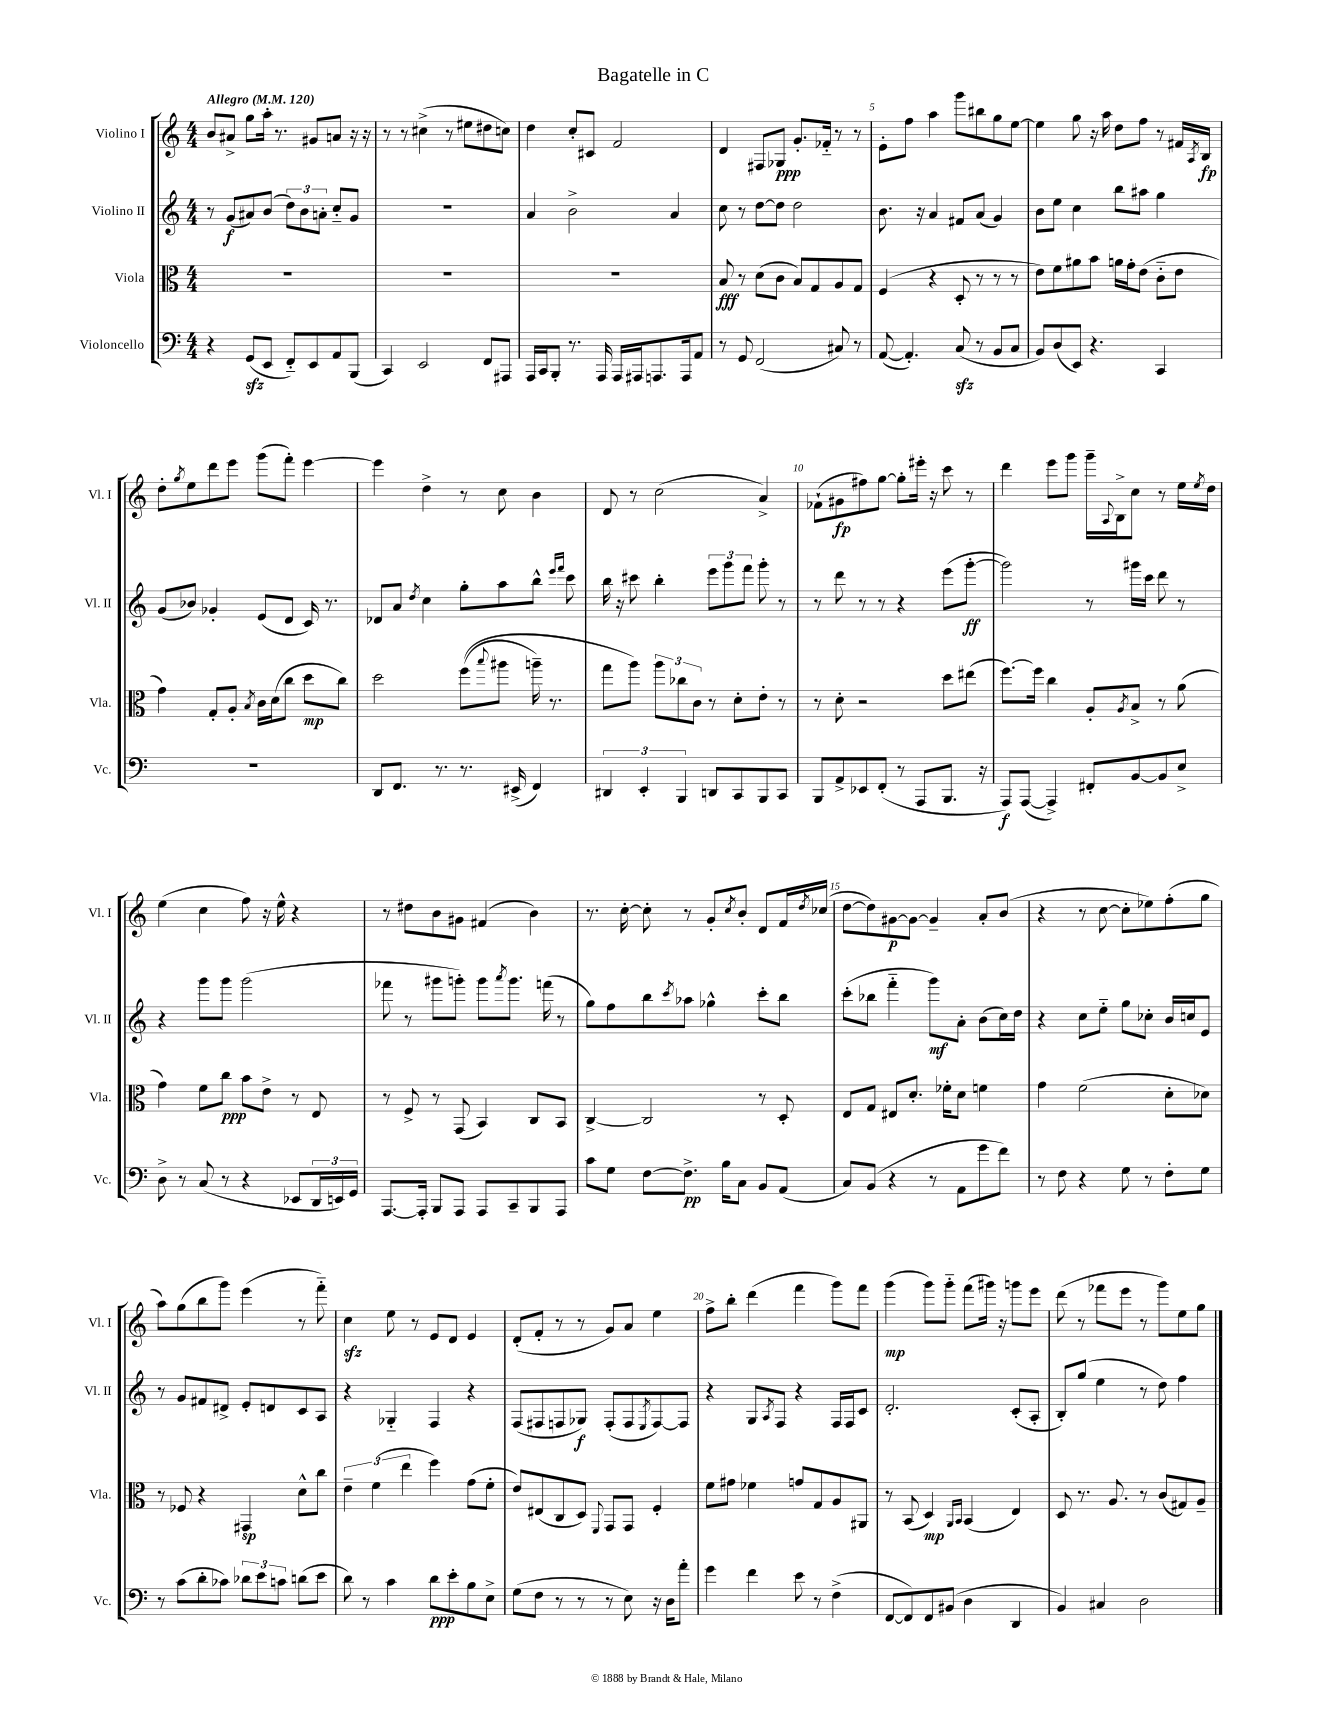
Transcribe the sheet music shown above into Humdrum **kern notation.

**kern	**kern	**kern	**kern
*staff4	*staff3	*staff2	*staff1
*clefF4	*clefC3	*clefG2	*clefG2
*k[]	*k[]	*k[]	*k[]
*M4/4	*M4/4	*M4/4	*M4/4
*MM120	*MM120	*MM120	*MM120
4r	1r	8r	8b/L
.	.	(8g/L	8a#^/J
(8GG/L	.	8a#/)	8gg\L
8EE/J	.	(8b/J	16aa'\Jk
.	.	.	8.r
8FF'~/L)	.	12dd\L)	.
.	.	12b\	.
8EE/	.	.	8g#/L
.	.	12a'\J	.
8AA/	.	8cc'~/L	8a/J
(8BBB/J	.	8g/J	16r
.	.	.	16r
=	=	=	=
4CC/)	1r	1r	8r
.	.	.	8r
2EE/	.	.	(4cc#^\
.	.	.	8r
.	.	.	8ee#\L
8FF/L	.	.	8dd#\
8AAA#/J	.	.	8cc\J)
=	=	=	=
16AAA/LL	1r	4a/	4dd\
16CC/J	.	.	.
8BBB'/J	.	.	.
8.r	.	2b^\	8cc'/L
.	.	.	8c#/J
16AAA/	.	.	.
16AAA/LL	.	.	2f/
16AAA#/J	.	.	.
8.AAA/	.	.	.
.	.	4a/	.
16AAA/k	.	.	.
8AA/J	.	.	.
=	=	=	=
8r	8B/	8cc\	4d/
8GG/	8r	8r	.
(2FF/	(8d\L	[8dd\L	8F#/L
.	8c\J	8dd\]J	8G-/J
.	8B/L)	2dd\	8.g'/L
.	8G/	.	.
.	.	.	16f-'~/Jk
8C#/)	8A/	.	8r
8r	8G/J	.	8r
=	=	=	=
([8AA/	(4F/	8.b\	8e'\L
4.AA'/])	.	.	8ff\J
.	.	16r	.
.	4r	4a/	4aa\
(8C/	8D'/	8f#/L	8ggg\L
8r	8r	(8a/J	8bb#\
8BB/L	8r	4g/)	8gg\
8C/J	8r	.	[8ee\J
=	=	=	=
8BB/L)	8e\L)	8b\L	4ee\]
(8D/	8f\	8ee\J	.
8EE/J)	8a#\	4cc\	8gg\
4.r	8b\J	.	16r
.	.	.	16aa\
.	16a\LL	8bb\L	8dd\L
.	16g'\J	.	.
.	(8e\J	8aa#\J	8ff\J
4CC/	8c'~\L	4gg\	8r
.	8e\J	.	16f#/LL
.	.	.	8qA/
.	.	.	16B/JJ
=	=	=	=
1r	4g\)	(8g/L	8dd'\L
.	.	.	8qgg/
.	.	8b-/J)	8ee\
.	8G'/L	4g-'/	8ddd\
.	8A'/J	.	8eee\J
.	8qB/	.	.
.	16c\LL	(8e/L	(8ggg\L
.	(16d\J	.	.
.	8cc\J	8d/J	8fff'\J)
.	8dd\L	16c/)	[4eee\
.	.	8.r	.
.	8cc\J)	.	.
=	=	=	=
8DD/L	2dd\	8d-/L	4eee\]
8.FF/J	.	8a/J	.
.	.	8qdd/	.
.	.	4cc\	4dd^\
8.r	.	.	.
8.r	&((8ff\L	8gg'\L	8r
.	8qqbb/	.	.
.	8aa#\J	8aa\	8cc\
(16EE#^/	.	.	.
4FF/)	16aa~\)	8bb^^\J	4b\
.	8.r	.	.
.	.	16qqeee/LL	.
.	.	16qqfff/JJ	.
.	.	8ccc\	.
=	=	=	=
6DD#/	8gg\L	16bb\	8d/
.	.	16r	.
.	8aa\J&)	8ccc#\	8r
6EE'/	.	.	.
.	12aa\L	4bb'\	(2cc\
6BBB/	12cc-\	.	.
.	12c\J	.	.
8DD/L	8r	12eee\L	.
.	.	12ggg\	.
8CC/	8d'\L	.	.
.	.	12fff\J	.
8BBB/	8e'\J	8ggg'\	4a^/)
8CC/J	8r	8r	.
=	=	=	=
8BBB/L	8r	8r	(8f-`\L
8AA^/	8d'\	8ddd\	8g#\
8EE-/	2r	8r	8ff#\)
(8FF'/J	.	8r	[8gg\J
8r	.	4r	8gg'\]L
8AAA/L	.	.	16eee#'\Jk
.	.	.	16r
8.BBB/J	8dd\L	(8eee\L	8ccc\
.	(8ee#\J	[8ggg'\J	8r
16r	.	.	.
=	=	=	=
8AAA/L)	[8.ff\L)	2ggg\])	4ddd\
([8AAA/J	.	.	.
.	16ff\]Jk	.	.
4AAA^/])	4cc\	.	8eee\L
.	.	.	8ggg\J
8FF#'/L	8A'/L	8r	16ggg~\LL
.	.	.	8qqA/
.	.	.	16B^\J
.	8qA/	.	.
[8BB/	8B^/J	16ggg#\LL	8cc\J
.	.	16ccc\JJ	.
8BB/]	8r	8ddd\	8r
8E^/J	(8a\	8r	16ee\LL
.	.	.	8qee/
.	.	.	16dd\JJ
=	=	=	=
8D^\	4g\)	4r	(4ee\
8r	.	.	.
(8C/	8f\L	8ggg\L	4cc\
8r	8cc\J	8ggg\J	.
4r	8b\L	(2ggg\	8ff\)
.	8e^\J	.	16r
.	.	.	16ee^^\
8EE-/L	8r	.	4r
24DD/L	8E/	.	.
24EE/)	.	.	.
24GG/JJ	.	.	.
=	=	=	=
[8.AAA/L	8r	8fff-\	8r
.	8F^/	8r	8dd#\L
16AAA'/]Jk	.	.	.
8BBB/L	8r	8ggg#\L	8b\
8AAA/J	(8GG/	8ggg'\J)	8g#\J
8AAA/L	4BB/)	8ggg\L	(4f#/
.	.	8qaaa/	.
8CC~/	.	8.ggg\J	.
8BBB/	8C/L	.	4b\)
.	.	(16fff\	.
8AAA/J	8BB/J	8r	.
=	=	=	=
8c\L	[4C^/	8gg\L)	8.r
8G\J	.	8ff\	.
.	.	.	[16cc'\
[8F\L	2C/]	8bb\	8cc'\]
.	.	8qccc/	.
8.F^\]J	.	8aa-\J	8r
.	.	4gg-^^\	8g'/L
16B\LK	.	.	.
.	.	.	8qcc/
8C\J	.	.	8b'/J
8BB/L	8r	8ccc'\L	8d/L
(8AA/J	8D'/	8bb\J	16f/L
.	.	.	8qdd/
.	.	.	(16cc-/JJ
=	=	=	=
8C/L)	8E/L	(8ccc'\L	[8dd\L
(8BB/J	8G/J	8bb-\J	8dd\])
4r	8E#/L	4fff'~\	[8g#\
.	8.d'/J	.	8g#\_J
8r	.	8ggg\L)	4g#~/]
.	16f-'\LK	.	.
8AA\L	8d\J	8a'\J	.
8g\	4f\	(8b\L	8a'/L
8f\J)	.	16cc\L)	(8b/J
.	.	16dd\JJ	.
=	=	=	=
8r	4g\	4r	4r
8F\	.	.	.
4r	(2f\	8cc\L	8r
.	.	8ee'~\J	[8cc\
8G\	.	8gg\L	8cc'\]L
8r	.	8cc-'\J	8ee-\)
8F'\L	8d'\L	16b/LL	(8ff'\
.	.	16cc/J	.
8G\J	8d-\J)	8e/J	8gg\J
=	=	=	=
8r	8r	8r	8aa\L)
(8c\L	8F-/	8g/L	(8gg\
8d'\	4r	8f#/	8bb\
8c-\J)	.	8d#^/J	8ggg\J)
12d-\L	4GG#/	8e'/L	(4eee\
12e\	.	.	.
.	.	8d/	.
12c\J	.	.	.
(8d\L	8d^^\L	8c/	8r
8e\J	8cc\J	8A/J	8fff'~\)
=	=	=	=
8d\)	6e~\	4r	4cc\
8r	.	.	.
.	(6f\	.	.
4c\	.	4G-'~/	8ee\
.	6ee\	.	.
.	.	.	8r
8d\L	4ff\)	4F/	8e/L
8e'\	.	.	8d/J
8B\	(8g\L	4r	4e/
8E^\J	8f'\J	.	.
=	=	=	=
(8G\L	8e/L)	(8F/L	(8d'/L
8F\J	(8E#/	8F#/	8f'/J
8r	8C/	8F/	8r
8r	8D/J)	8G-/J)	8r
.	8qqFF/	.	.
8r	8GG/L	(8F'/L	8g/L)
8E\)	8GG/J	8F/	8a/J
.	.	8qE/	.
16r	4F'/	[8F/)	4ee\
16D\LK	.	.	.
8a'\J	.	8F/]J	.
=	=	=	=
4g\	8f\L	4r	8ff^\L
.	8g#\J	.	8bb'\J
4f\	4f-\	8G/L	(4ddd\
.	.	8qA/	.
.	.	8F/J	.
8e\	8g/L	4r	4fff\
8r	8G/	.	.
(4F^\	8A/	16F/LL	8ggg\L)
.	.	16F/J	.
.	8AA#/J	8c/J	8fff\J
=	=	=	=
[8FF/L	8r	2.d'/	(4ggg\
8FF/])	(8BB/	.	.
8FF/	4D/)	.	8ggg\L)
(8BB#/J	.	.	8ggg'~\J
.	16qqAA/LL	.	.
.	16qqBB/JJ	.	.
4D\	(4BB/	.	(8fff\L
.	.	.	16ggg#\Jk)
.	.	.	16r
4DD/	4E/)	(8c'/L	8ggg\L
.	.	8A'/J	8eee\J
=	=	=	=
4BB/)	8D/	8B'/L)	(8ddd\
.	8.r	(8gg/J	8r
4C#/	.	4ee\	8fff-\L
.	8.A/	.	.
.	.	.	8eee\J
2D\	8r	8r	8r
.	(8c/L	8dd\)	8ggg\L)
.	8G#/)	4ff\	8ee\
.	8A~/J	.	8gg\J
==	==	==	==
*-	*-	*-	*-
